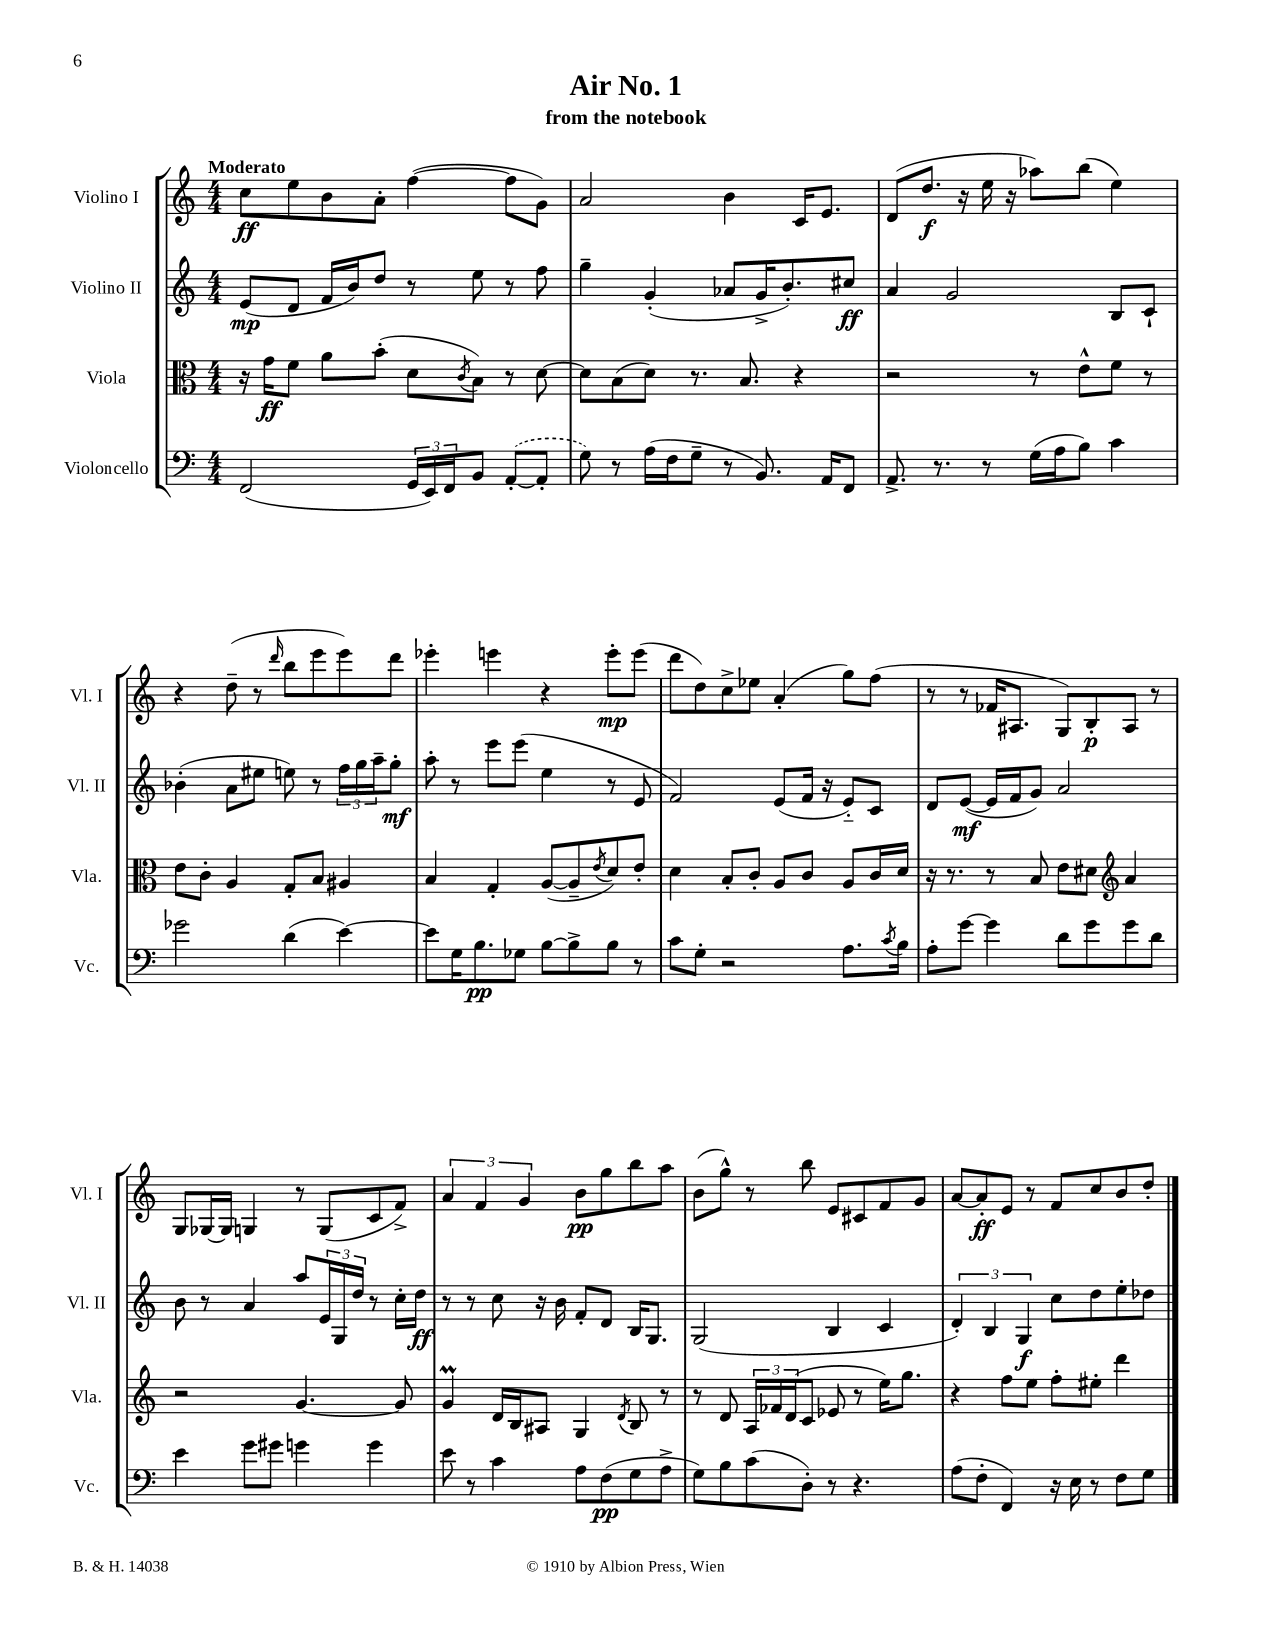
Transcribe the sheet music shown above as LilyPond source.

\header { title = "Air No. 1" subtitle = "from the notebook" }
<<
\new StaffGroup <<
\new Staff = "s0" \with { instrumentName = "Violino I" shortInstrumentName = "Vl. I" } {
    \clef treble \key c \major \numericTimeSignature \time 4/4 \tempo "Moderato"
    c''8\ff e''8 b'8 a'8-. f''4~( f''8 g'8) |
    a'2 b'4 c'16 e'8. |
    d'8( d''8.\f r16 e''16 r16 aes''8) b''8( e''4) |
    r4 d''8--( r8 \grace { d'''16 } b''8 e'''8 e'''8) d'''8 |
    ees'''4-. e'''4 r4 e'''8-.\mp e'''8( |
    d'''8 d''8) c''8-> ees''8 a'4-.( g''8) f''8( |
    r8 r8 fes'16 ais8. g8) b8-.\p ais8 r8 |
    g8 ges16~ ges16 g4 r8 g8( c'8 f'8->) |
    \tuplet 3/2 { a'4 f'4 g'4 } b'8\pp g''8 b''8 a''8 |
    b'8( g''8-^) r8 b''8 e'8 cis'8 f'8 g'8 |
    a'8~ a'8-.\ff e'8 r8 f'8 c''8 b'8 d''8-. \bar "|." |
}
\new Staff = "s1" \with { instrumentName = "Violino II" shortInstrumentName = "Vl. II" } {
    \clef treble \key c \major \numericTimeSignature \time 4/4
    e'8\mp( d'8 f'16 b'16) d''8 r8 e''8 r8 f''8 |
    g''4-- g'4-.( aes'8 g'16-> b'8.-.) cis''8\ff |
    a'4 g'2 b8 c'8-! |
    bes'4-.( a'8 eis''8 e''8) r8 \tuplet 3/2 { f''16 g''16 a''16-- } g''8-.\mf |
    a''8-. r8 e'''8 e'''8( e''4 r8 e'8 |
    f'2) e'8( f'16 r16 e'8-_) c'8 |
    d'8 e'8~\mf( e'16 f'16 g'8) a'2 |
    b'8 r8 a'4 a''8 \tuplet 3/2 { e'16 g16 d''16 } r8 c''16-. d''16\ff |
    r8 r8 c''8 r16 b'16 f'8-. d'8 b16 g8. |
    g2( b4 c'4 |
    \tuplet 3/2 { d'4-.) b4 g4\f } c''8 d''8 e''8-. des''8 \bar "|." |
}
\new Staff = "s2" \with { instrumentName = "Viola" shortInstrumentName = "Vla." } {
    \clef alto \key c \major \numericTimeSignature \time 4/4
    r16 g'16\ff f'8 a'8 b'8-.( d'8 \acciaccatura { c'8 } b8) r8 d'8~ |
    d'8 b8( d'8) r8. b8. r4 |
    r2 r8 e'8-^ f'8 r8 |
    e'8 c'8-. a4 g8-. b8 ais4 |
    b4 g4-. a8~( a8-- \acciaccatura { e'8 } d'8) e'8-. |
    d'4 b8-. c'8-. a8 c'8 a8 c'16 d'16 |
    r16 r8. r8 b8 e'8 dis'8 \clef treble a'4 |
    r2 g'4.~ g'8 |
    g'4\prall d'16 b16 ais8 g4 \acciaccatura { d'8 } b8 r8 |
    r8 d'8 \tuplet 3/2 { a16 fes'16 d'16( } c'8 ees'8 r8 e''16) g''8. |
    r4 f''8 e''8 f''8-. eis''8-. d'''4 \bar "|." |
}
\new Staff = "s3" \with { instrumentName = "Violoncello" shortInstrumentName = "Vc." } {
    \clef bass \key c \major \numericTimeSignature \time 4/4
    f,2( \tuplet 3/2 { g,16 e,16) f,16 } b,8 \once \slurDashed a,8~-.( a,8-. |
    g8) r8 a16( f16 g8-- r8 b,8.) a,16 f,8 |
    a,8.-> r8. r8 g16( a16 b8) c'4 |
    ges'2 d'4( e'4~) |
    e'8 g16 b8.\pp ges8 b8~ b8-> b8 r8 |
    c'8 g8-. r2 a8. \acciaccatura { c'8 } b16 |
    a8-. g'8~ g'4 d'8 g'8 g'8 d'8 |
    e'4 g'8 gis'8 g'4 g'4 |
    e'8 r8 c'4 a8 f8\pp( g8 a8-> |
    g8) b8 c'8( d8-.) r8 r4. |
    a8( f8-. f,4) r16 e16 r8 f8 g8 \bar "|." |
}
>>
>>
\layout { \context { \Score \remove "Bar_number_engraver" } }
